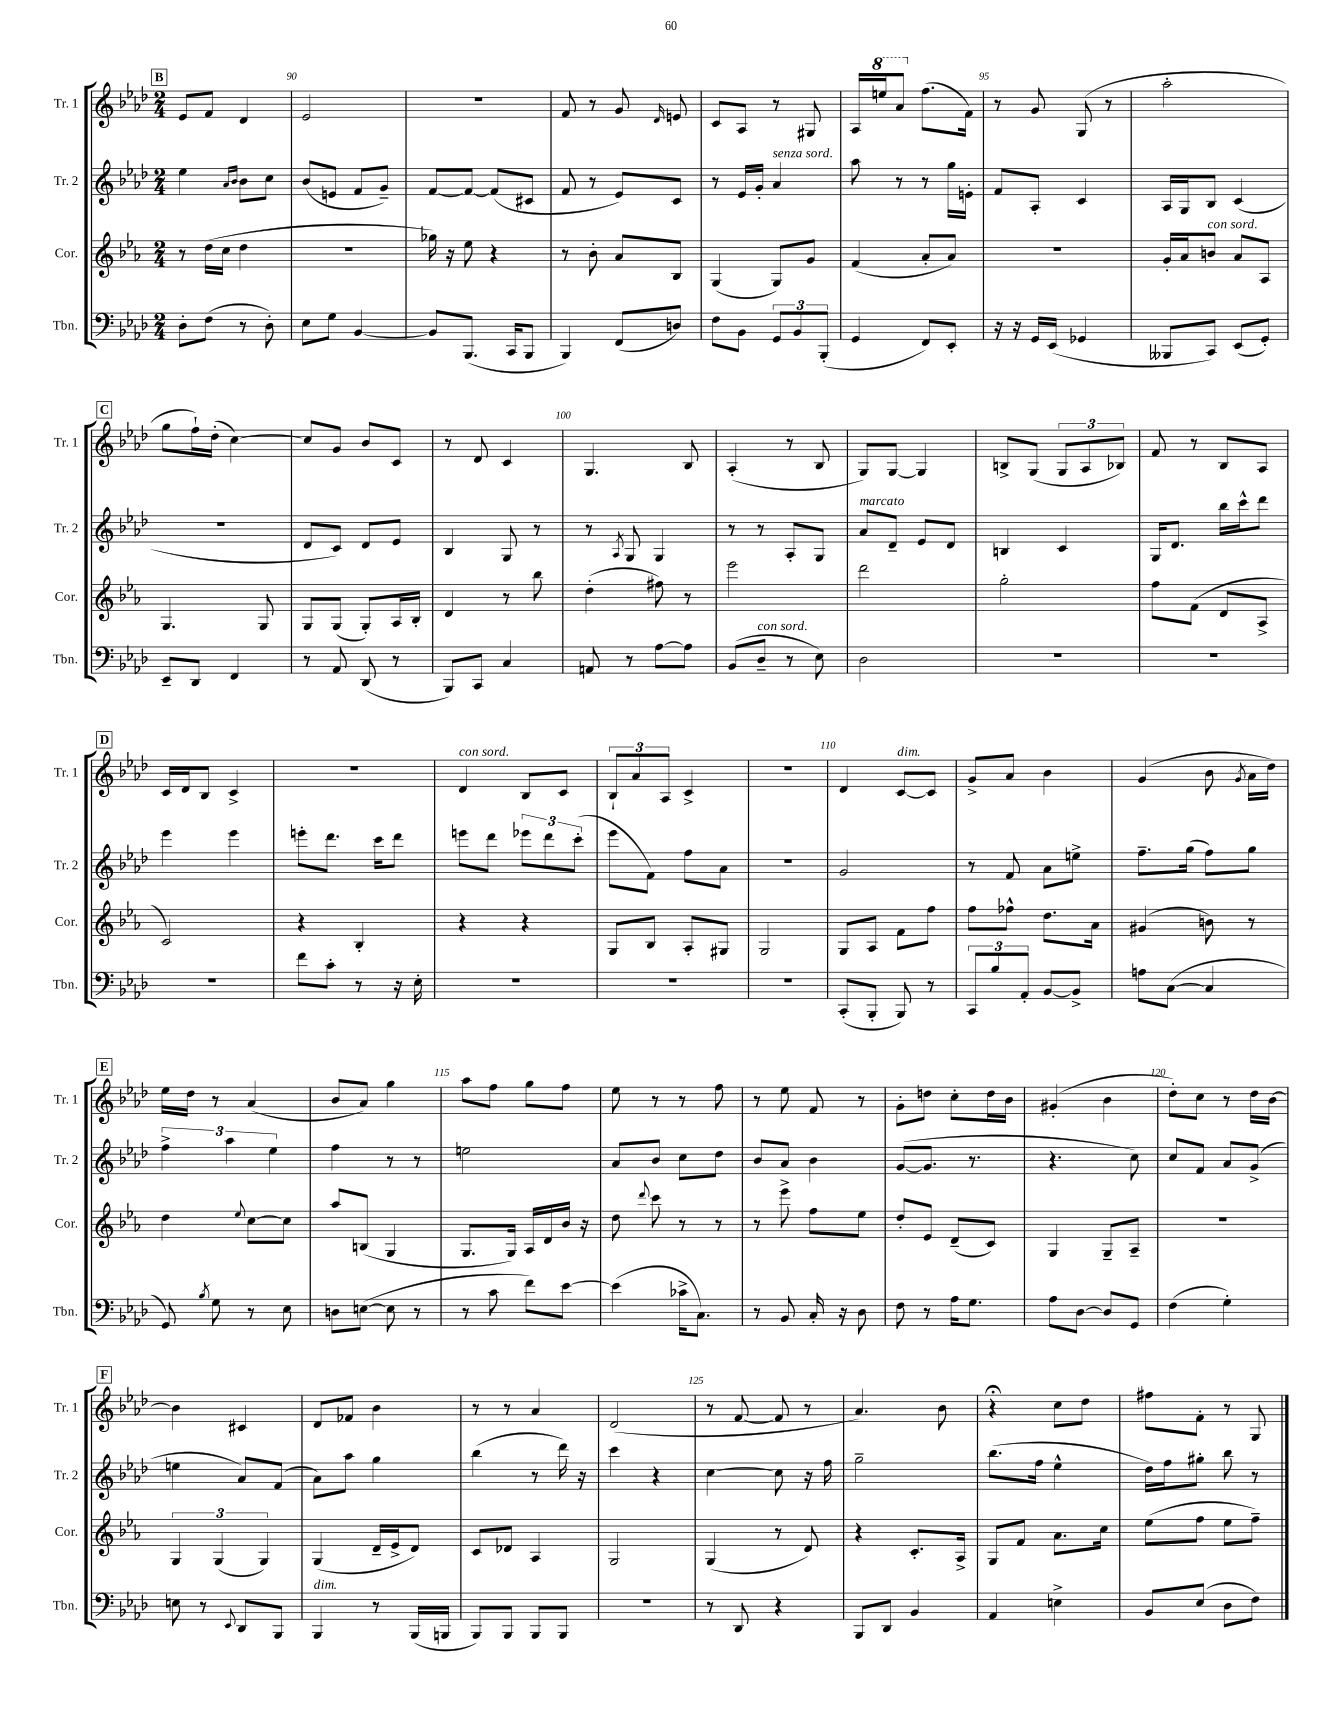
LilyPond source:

<<
\new StaffGroup <<
\new Staff = "s0" \with { instrumentName = "Tr. 1" shortInstrumentName = "Tr. 1" } {
    \clef treble \key aes \major \numericTimeSignature \time 2/4
    \autoBeamOff \mark \markup { \box "B" } ees'8[ f'8] des'4 |
    ees'2 |
    R2 |
    f'8 r8 g'8 \grace { des'16 } e'8 |
    c'8[ aes8] r8 gis8 |
    aes16[ \ottava #1 e'''16 aes''8] \ottava #0 f''8.[( f'16]) |
    r8 g'8 g8( r8 |
    aes''2-. |
    \mark \markup { \box "C" } g''8[ f''16-!) des''16]-.( c''4~) |
    c''8[ g'8] bes'8[ c'8] |
    r8 des'8 c'4 |
    g4. bes8 |
    aes4-.( r8 bes8 |
    g8[) g8]~ g4 |
    b8[-> g8]( \tuplet 3/2 { g8[ aes8 bes8]) } |
    f'8 r8 bes8[ aes8] |
    \mark \markup { \box "D" } c'16[ des'16 bes8] c'4-> |
    R2 |
    des'4^\markup { \italic "con sord." } bes8[ c'8] |
    \tuplet 3/2 { bes8[-! aes'8 aes8] } c'4-> |
    r2 |
    des'4 c'8[~^\markup { \italic "dim." } c'8] |
    g'8[-> aes'8] bes'4 |
    g'4( bes'8 \acciaccatura { g'8 } aes'16[ des''16]) |
    \mark \markup { \box "E" } ees''16[ des''16] r8 aes'4( |
    bes'8[ aes'8]) g''4 |
    aes''8[ f''8] g''8[ f''8] |
    ees''8 r8 r8 f''8 |
    r8 ees''8 f'8 r8 |
    g'8[-. d''8] c''8[-. d''16 bes'16] |
    gis'4-.( bes'4 |
    des''8[-.) c''8] r8 des''16[ bes'16]~ |
    \mark \markup { \box "F" } bes'4 cis'4 |
    des'8[ fes'8] bes'4 |
    r8 r8 aes'4 |
    des'2( |
    r8 f'8~ f'8 r8 |
    aes'4.) bes'8 |
    r4\fermata c''8[ des''8] |
    fis''8[ f'8]-. r8 g8 \bar "|." |
}
\new Staff = "s1" \with { instrumentName = "Tr. 2" shortInstrumentName = "Tr. 2" } {
    \clef treble \key aes \major \numericTimeSignature \time 2/4
    \autoBeamOff \mark \markup { \box "B" } ees''4 \grace { aes'16[ bes'16] } bes'8[ c''8] |
    bes'8[( e'8] f'8[ g'8]--) |
    f'8[~ f'8]~ f'8[( cis'8] |
    f'8 r8 ees'8[) c'8] |
    r8 ees'16[ g'16]-. aes'4^\markup { \italic "senza sord." } |
    aes''8 r8 r8 g''16[ e'16]-. |
    f'8[ aes8]-. c'4 |
    aes16[ g16 bes8] c'4( |
    \mark \markup { \box "C" } R2 |
    des'8[ c'8]) des'8[ ees'8] |
    bes4 g8 r8 |
    r8 \acciaccatura { aes8 } g8 g4 |
    r8 r8 aes8[-. g8] |
    aes'8[^\markup { \italic "marcato" } des'8]-- ees'8[ des'8] |
    b4 c'4 |
    g16[ des'8.] bes''16[ c'''16-^ des'''8] |
    \mark \markup { \box "D" } ees'''4 ees'''4 |
    e'''8[-. des'''8.] c'''16[ des'''8] |
    e'''8[ des'''8] \tuplet 3/2 { ees'''8[ des'''8 c'''8]-.( } |
    ees'''8[ f'8]) f''8[ aes'8] |
    r2 |
    g'2 |
    r8 f'8 aes'8[ e''8]-> |
    f''8.[-- g''16]( f''8[) g''8] |
    \mark \markup { \box "E" } \tuplet 3/2 { f''4-> aes''4 ees''4 } |
    f''4 r8 r8 |
    e''2 |
    aes'8[ bes'8] c''8[ des''8] |
    bes'8[ aes'8] bes'4 |
    g'8[~( g'8.] r8. |
    r4. c''8) |
    c''8[ f'8] aes'8[ g'8]->( |
    \mark \markup { \box "F" } e''4 aes'8[) f'8]( |
    aes'8[) aes''8] g''4 |
    bes''4( r8 des'''16) r16 |
    c'''4 r4 |
    c''4~ c''8 r16 f''16 |
    g''2-- |
    bes''8.[( f''16] ees''4-^ |
    des''16[) f''16 gis''8]-. bes''8 r8 \bar "|." |
}
\new Staff = "s2" \with { instrumentName = "Cor." shortInstrumentName = "Cor." } {
    \clef treble \key ees \major \numericTimeSignature \time 2/4
    \autoBeamOff \mark \markup { \box "B" } r8 d''16[( c''16] d''4 |
    R2 |
    ges''16) r16 ees''8 r4 |
    r8 bes'8-. aes'8[ bes8] |
    g4( g8[) g'8] |
    f'4( aes'8[-. aes'8]) |
    R2 |
    g'16[-. aes'16 b'8]^\markup { \italic "con sord." } aes'8[ aes8] |
    \mark \markup { \box "C" } g4. g8 |
    g8[ g8]( g8[-.) aes16 bes16]-. |
    d'4 r8 bes''8 |
    d''4-.( fis''8) r8 |
    ees'''2 |
    d'''2 |
    g''2-. |
    f''8[ f'8]( d'8[ aes8]-> |
    \mark \markup { \box "D" } c'2) |
    r4 bes4-. |
    r4 r4 |
    g8[ bes8] aes8[-. gis8] |
    g2 |
    g8[ aes8] f'8[ f''8] |
    f''8[ fes''8]-^ d''8.[ aes'16] |
    gis'4( b'8) r8 |
    \mark \markup { \box "E" } d''4 \appoggiatura { ees''8 } c''8[~ c''8] |
    aes''8[ b8]( g4 |
    g8.[ g16]) aes16[ d'16 bes'16] r16 |
    d''8 \appoggiatura { d'''8 } c'''8 r8 r8 |
    r8 ees'''8-> f''8[ ees''8] |
    d''8[-. ees'8] d'8[--( c'8]) |
    g4 g8[-- aes8]-- |
    R2 |
    \mark \markup { \box "F" } \tuplet 3/2 { g4 g4( g4) } |
    g4( d'16[-- ees'16-> d'8]) |
    c'8[ des'8] aes4 |
    g2 |
    g4( r8 d'8) |
    r4 c'8.[-. aes16]-> |
    g8[ f'8] aes'8.[ c''16] |
    ees''8[( f''8] ees''8[ f''8]--) \bar "|." |
}
\new Staff = "s3" \with { instrumentName = "Tbn." shortInstrumentName = "Tbn." } {
    \clef bass \key aes \major \numericTimeSignature \time 2/4
    \autoBeamOff \mark \markup { \box "B" } des8[-. f8]( r8 des8-.) |
    ees8[ g8] bes,4~ |
    bes,8[ bes,,8.]( c,16[ bes,,8] |
    bes,,4) f,8[( d8]) |
    f8[ bes,8] \tuplet 3/2 { g,8[ bes,8 bes,,8]-.( } |
    g,4 f,8[) ees,8]-. |
    r16 r16 g,16[ ees,16]( ges,4 |
    beses,,8[ c,8]) ees,8[( g,8]-.) |
    \mark \markup { \box "C" } ees,8[-- des,8] f,4 |
    r8 aes,8 des,8( r8 |
    bes,,8[) c,8] c4 |
    a,8 r8 aes8[~ aes8] |
    bes,8[( des8]--^\markup { \italic "con sord." } r8 ees8) |
    des2 |
    R2 |
    R2 |
    \mark \markup { \box "D" } R2 |
    f'8[ c'8]-. r8 r16 ees16-. |
    R2 |
    R2 |
    R2 |
    c,8[-.( bes,,8]-. bes,,8) r8 |
    \tuplet 3/2 { c,8[ bes8 aes,8]-. } bes,8[~ bes,8]-> |
    a8[ c8]~( c4 |
    \mark \markup { \box "E" } g,8) \acciaccatura { bes8 } g8 r8 ees8 |
    d8[ e8]~( e8 r8 |
    r8 c'8 f'8[) ees'8]~ |
    ees'4( ces'16[-> c8.]) |
    r8 bes,8 c16-. r16 des8 |
    f8 r8 aes16[ g8.] |
    aes8[ des8]~ des8[ g,8] |
    f4( g4-.) |
    \mark \markup { \box "F" } e8 r8 \appoggiatura { ees,8 } des,8[ bes,,8] |
    bes,,4^\markup { \italic "dim." } r8 bes,,16[( b,,16] |
    bes,,8[) bes,,8] bes,,8[ bes,,8] |
    r2 |
    r8 des,8 r4 |
    bes,,8[ des,8] bes,4 |
    aes,4 e4-> |
    bes,8[ ees8]( des8[ f8]) \bar "|." |
}
>>
>>
\layout { \context { \Score currentBarNumber = #89 \override BarNumber.break-visibility = ##(#f #t #t) barNumberVisibility = #(every-nth-bar-number-visible 5) } }
